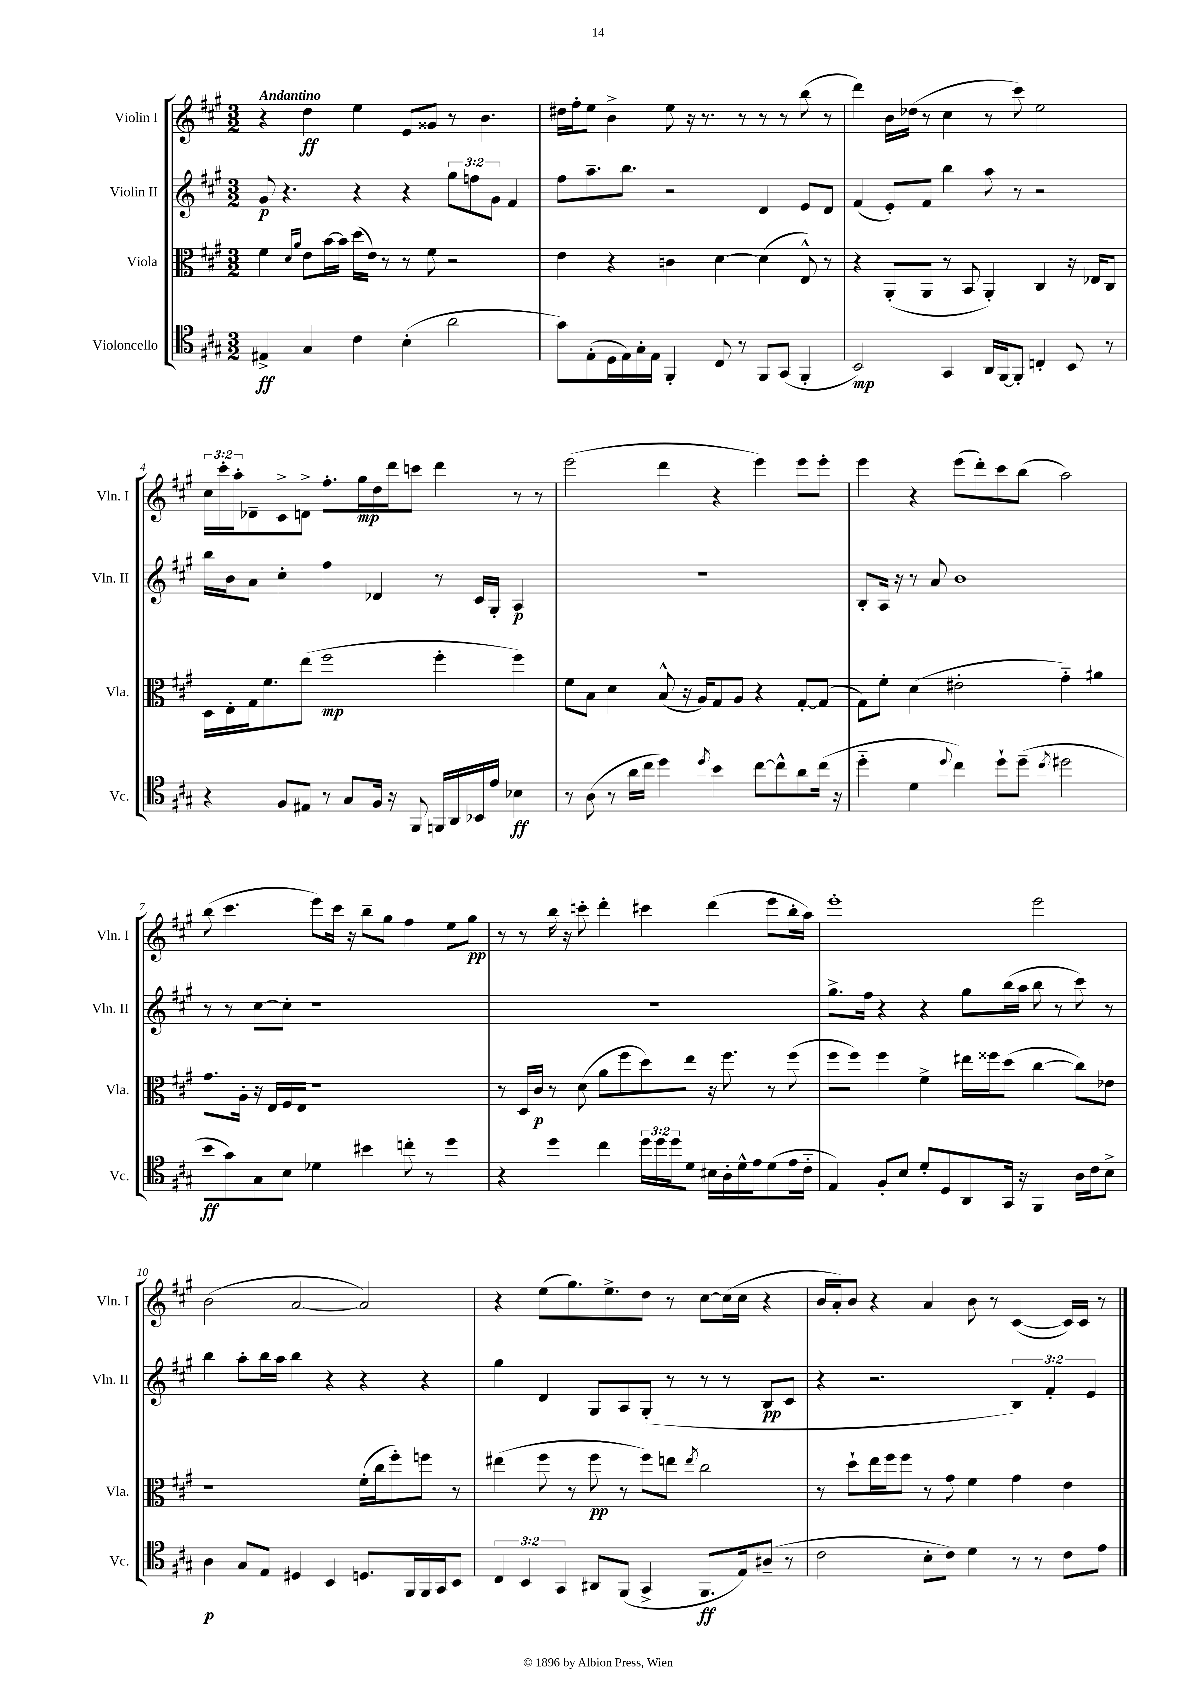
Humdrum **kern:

**kern	**kern	**kern	**kern
*staff4	*staff3	*staff2	*staff1
*clefC4	*clefC3	*clefG2	*clefG2
*k[f#c#g#]	*k[f#c#g#]	*k[f#c#g#]	*k[f#c#g#]
*M3/2	*M3/2	*M3/2	*M3/2
4E#^	4f#	8g#	4r
.	.	4.r	.
.	16qqd	.	.
.	16qqa	.	.
4G#	8e	.	4dd
.	[16b	.	.
.	16b]	.	.
4c#	(16dd	4r	4ee
.	16e)	.	.
.	8r	.	.
(4B'	8r	4r	8e
.	8f#	.	8g##
2a	2r	12gg#	8r
.	.	12ff	.
.	.	.	4.b
.	.	12g#	.
.	.	4f#	.
=	=	=	=
8g#)	4e	8ff#	16dd#
.	.	.	16ff#'
(8E'	.	8.aa~	8ee
16D	4r	.	4b^
16E)	.	8.bb	.
16G#'	.	.	.
16E	.	.	.
4FF#'	4c	2r	8ee
.	.	.	16r
.	.	.	8.r
8C#	[4d	.	.
8r	.	.	8r
8FF#	(4d]	4d	8r
(8GG#	.	.	8r
4FF#'	8E^^)	8e	(8bb
.	8r	8d	8r
=	=	=	=
2BB)	4r	(4f#	4ddd)
.	(8AA'	8e')	16b
.	.	.	(16dd-
.	8AA	8f#	8r
4GG#	8r	4bb	4cc#
.	8BB	.	.
16AA	4AA')	8aa	8r
[16FF#	.	.	.
8FF#']	.	8r	8ccc#)
4C'	4C#	2r	2ee
8BB	16r	.	.
.	16E-	.	.
8r	8C#	.	.
=	=	=	=
4r	16D	16bb	24cc#
.	.	.	24ccc#'
.	16E'	16b	.
.	.	.	24aa'
.	16G#	8a	8d-~
.	8.f#	.	.
8F#	.	4cc#'	8c#^
8E#	(8ee	.	8d^
8r	2ff#	4ff#	8.ff#'
8G#	.	.	.
.	.	.	16gg#
16F#	.	4d-	16dd
16r	.	.	16ddd
8FF#	.	.	8ccc
16FF	4ff#'	8r	4ddd
16AA	.	.	.
16BB-	.	16c#	.
16e	.	16G#'	.
4B-	4ff#)	4A	8r
.	.	.	8r
=	=	=	=
8r	8f#	1.r	(2eee
(8A	8B	.	.
8r	4d	.	.
16a	.	.	.
16cc#	.	.	.
4dd)	(8B^^	.	4ddd
.	16r	.	.
.	16A)	.	.
8qdd	.	.	.
4b	8G#	.	4r
.	8A	.	.
[8cc#	4r	.	4eee)
8cc#^^]	.	.	.
8a	[8G#'	.	8eee
(16cc#	(8G#]	.	8eee'
16r	.	.	.
=	=	=	=
4dd'~	8G#)	8B'	4eee
.	8f#'	16A	.
.	.	16r	.
4d	(4d	8r	4r
.	.	8a	.
8qqdd	.	.	.
4cc#)	2e#'	1b	(8eee
.	.	.	8ddd')
8dd`	.	.	8ccc#
(8dd~	.	.	(8bb
8qcc#	.	.	.
2dd#	4g#'~)	.	2aa)
.	4a#	.	.
=	=	=	=
8b	8.g#	8r	(8bb
8g#)	.	8r	4.ccc#
.	16A'	.	.
8G#	16r	[8cc#	.
.	16E	.	.
8B	16F#	8cc#']	.
.	16E	.	.
4d-	1r	1r	8eee)
.	.	.	16ccc#
.	.	.	16r
4b#	.	.	8bb~
.	.	.	8gg#
8cc'	.	.	4ff#
8r	.	.	.
4dd	.	.	8ee
.	.	.	8gg#
=	=	=	=
4r	8r	1.r	8r
.	16D	.	8r
.	16c#	.	.
4dd	8r	.	16bb
.	.	.	16r
.	(8d	.	8ccc'
4cc#	8a	.	4ddd'
.	8ff#	.	.
24dd	8dd)	.	4ccc#
24dd	.	.	.
24dd	.	.	.
8d	8ee	.	.
16B#	16r	.	(4ddd
16A'	8.ff#	.	.
16d^^	.	.	.
16e	.	.	.
(8d	8r	.	8eee
16e	(8ff#	.	16bb'
16c#'~	.	.	16aa)
=	=	=	=
4E)	8ff#	8.gg#^	1eee'
.	8ff#)	.	.
.	.	16ff#	.
8F#'	4ff#	4r	.
8B	.	.	.
8d'	4f#^	4r	.
8D	.	.	.
8AA	16ee#	8gg#	.
.	16ff##	.	.
16GG#	(8dd	(16bb	.
16r	.	16aa	.
4FF#	[4cc#	8bb	2eee
.	.	8r	.
16A	8cc#])	8ccc#)	.
16c#	.	.	.
8B^	8e-	8r	.
=	=	=	=
4A	1r	4bb	(2b
8G#	.	8aa'	.
8E	.	16bb	.
.	.	16aa	.
4D#	.	4bb	[2a
4BB	.	4r	.
8.D	(16f#'	4r	2a])
.	16cc#	.	.
.	8ff#')	.	.
16FF#	.	.	.
16FF#	8ff	4r	.
16GG#	.	.	.
8BB	8r	.	.
=	=	=	=
6C#	(4ee#	4gg#	4r
6BB	.	.	.
.	8ff#	4d	(8ee
6GG#	.	.	.
.	8r	.	8.gg#)
8AA#	8ff#	8G#	.
.	.	.	8.ee^
(8FF#	8r	8A	.
4GG#^	8ff#)	(8G#'	8dd
.	8ee	8r	8r
.	8qee	.	.
8.FF#	2cc#	8r	[8cc#
.	.	8r	(16cc#]
16E)	.	.	16cc#
(8A#~	.	8B	4r
8r	.	8c#	.
=	=	=	=
2c#	8r	4r	16b
.	.	.	16a')
.	8dd`	.	8b
.	16ee	2.r	4r
.	16ff#	.	.
.	8ff#	.	.
8B'	8r	.	4a
8c#)	8g#	.	.
4d	4f#	.	8b
.	.	.	8r
8r	4g#	6B)	([4c#
8r	.	.	.
.	.	6f#'	.
8c#	4e	.	16c#])
.	.	.	16c#
.	.	6e	.
8e	.	.	8r
==	==	==	==
*-	*-	*-	*-
